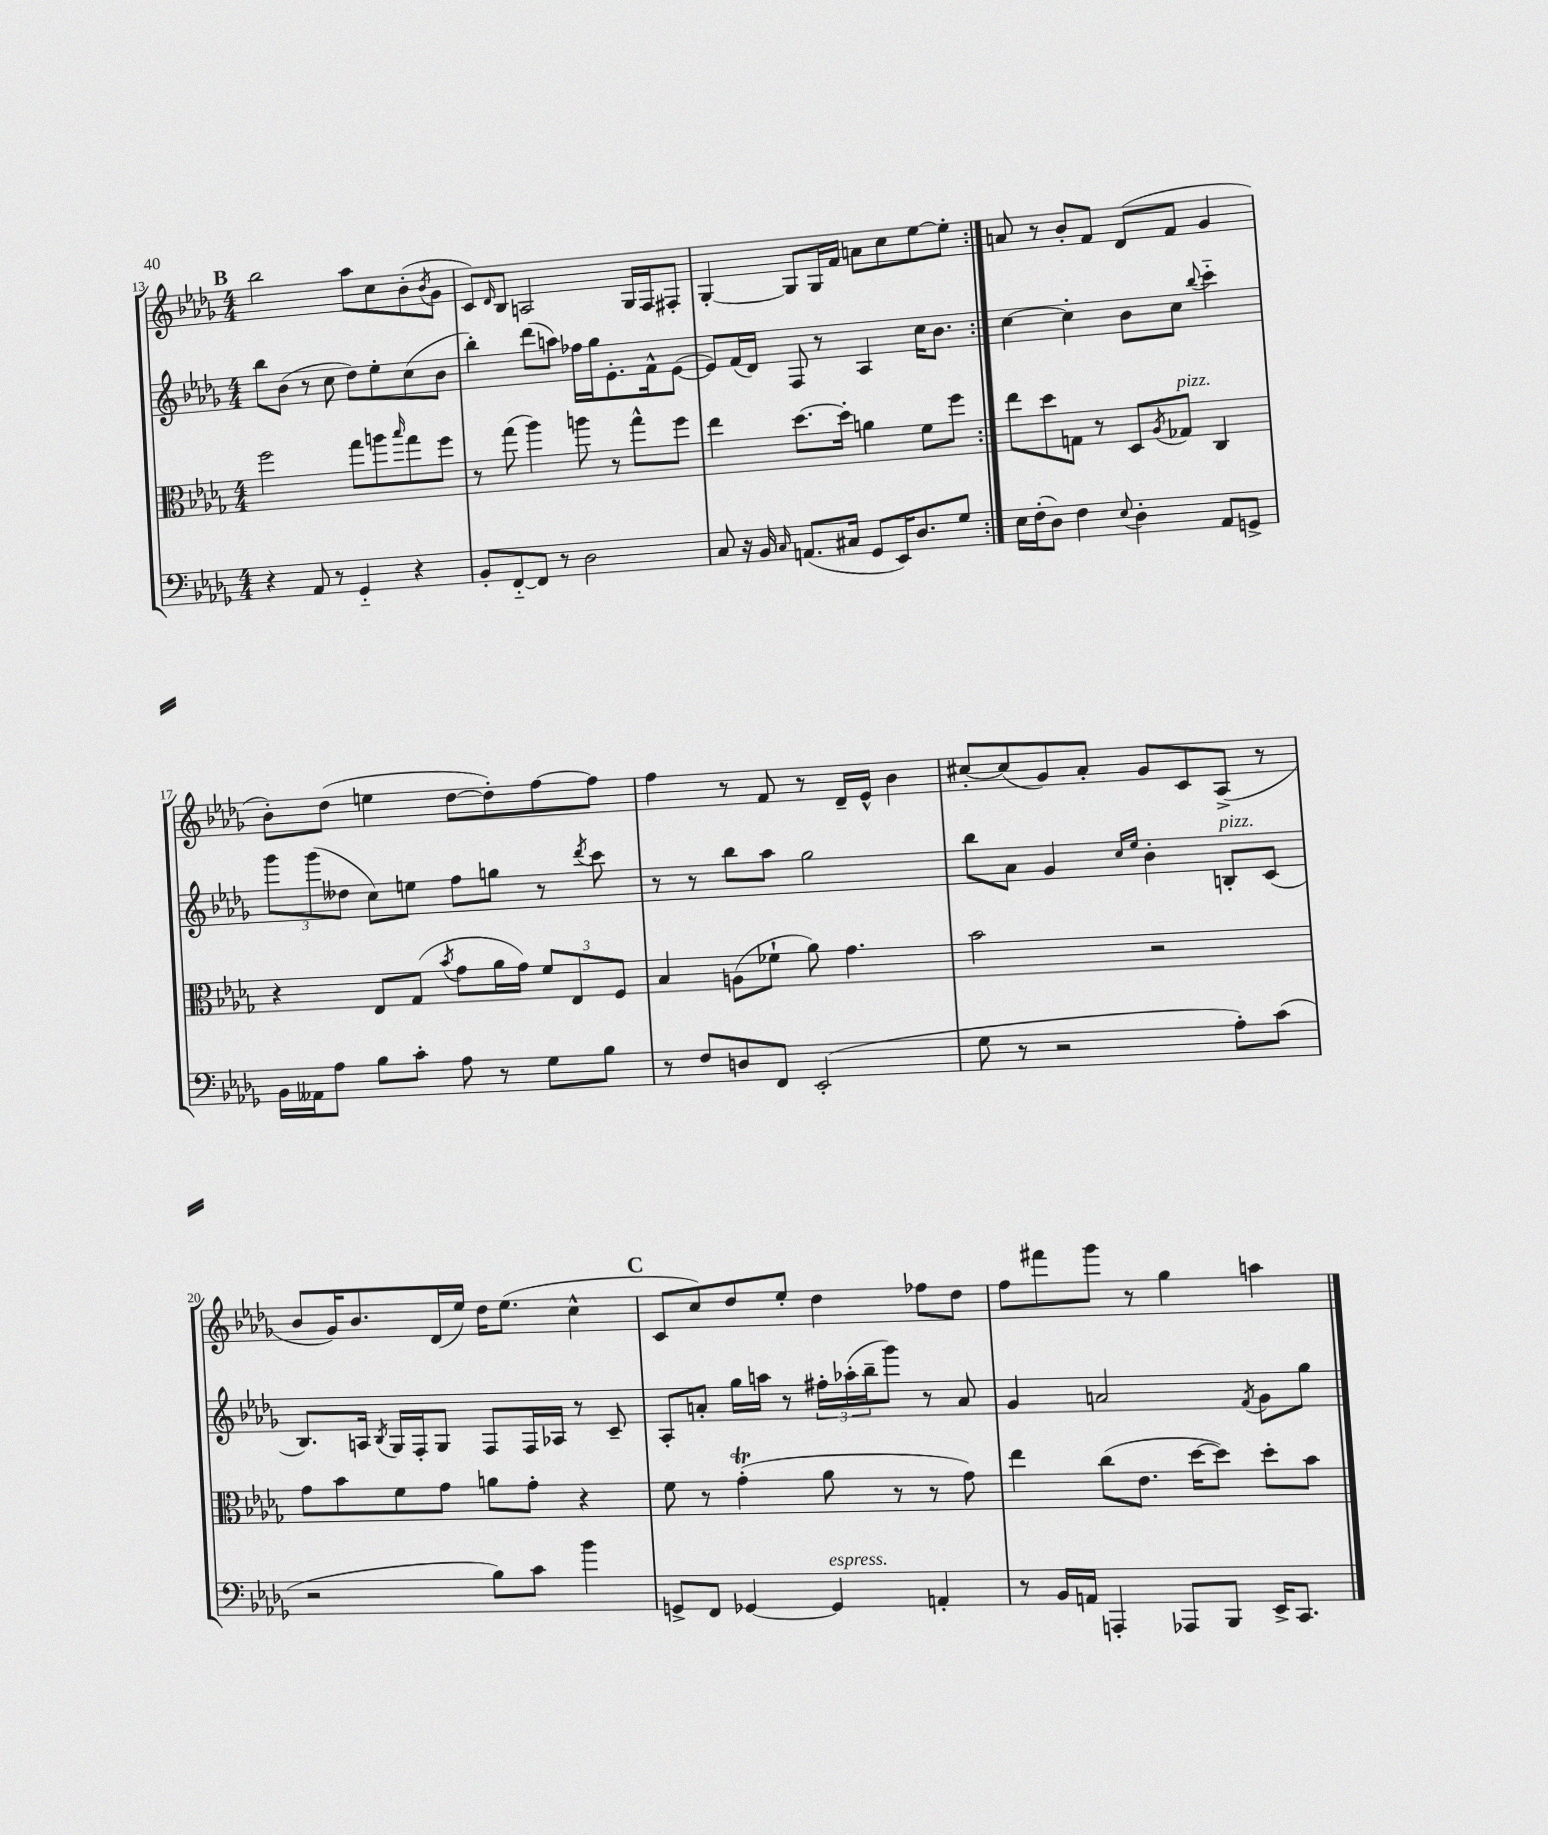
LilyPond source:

<<
\new StaffGroup <<
\new Staff = "s0" {
    \clef treble \key des \major \numericTimeSignature \time 4/4
    \repeat volta 2 { \mark \markup { \bold "B" } bes''2 aes''8 c''8 bes'8-.( \acciaccatura { bes'8 } ges'8 |
    c'8) \grace { des'16 } bes8 a2 ges16 f16 fis8-. |
    ges4~-. ges8 ges16 f'16 a'8 c''8 ees''8~ ees''8-. | }
    a'8 r8 bes'8-. f'8 des'8( f'8 ges'4 |
    bes'8-.) des''8( e''4 des''8~ des''8-.) f''8~ f''8 |
    f''4 r8 f'8 r8 des'16-- ees'16-^ bes'4 |
    cis''8~-. cis''8( ges'8) aes'8-. ges'8 c'8 aes8->( r8 |
    bes'8 ges'16) bes'8. des'16( ees''16) des''16 ees''8.( c''4-^ |
    \mark \markup { \bold "C" } c'8 c''8) des''8 ees''8-. des''4 fes''8 des''8 |
    f''8 fis'''8 ges'''8 r8 ges''4 a''4 \bar "|." |
}
\new Staff = "s1" {
    \clef treble \key des \major \numericTimeSignature \time 4/4
    \repeat volta 2 { \mark \markup { \bold "B" } bes''8 bes'8( r8 c''8 des''8) ees''8-. c''8( bes'8 |
    bes''4-.) des'''8( a''8) fes''16 ges''16 ees'8.-. f'16-^ ees'8~( |
    ees'8) f'16( des'16) f8 r8 aes4 c''16 bes'8. | }
    c''4~ c''4-. bes'8 c''8 \appoggiatura { bes''8 } c'''4-_ |
    \tuplet 3/2 { ges'''8 ges'''8( deses''8 } c''8) e''8 f''8 g''8 r8 \acciaccatura { des'''8 } c'''8 |
    r8 r8 bes''8 aes''8 ges''2 |
    bes''8 aes'8 ges'4 \grace { c''16 ees''16 } bes'4-. b8-.^\markup { \italic "pizz." } c'8( |
    bes8.) a16 \acciaccatura { bes8 } ges16 f16-. ges8 f8 f16 aes16 r8 c'8-- |
    \mark \markup { \bold "C" } aes8-. a'8-. ges''16 a''16 r8 \tuplet 3/2 { fis''16-. aes''16-.( bes''16-- } ges'''8) r8 a'8 |
    ges'4 a'2 \acciaccatura { f'8 } ges'8 ges''8 \bar "|." |
}
\new Staff = "s2" {
    \clef alto \key des \major \numericTimeSignature \time 4/4
    \repeat volta 2 { \mark \markup { \bold "B" } f''2 ges''8 a''8 \grace { bes''16 } ges''8 f''8 |
    r8 ges''8( aes''4) a''8 r8 ges''8-^ f''8 |
    ees''4 des''8.~ des''16-. a'4 f'8 f''8 | }
    ees''8 des''8 g8 r8 des8 \acciaccatura { aes8 } ges8^\markup { \italic "pizz." } c4 |
    r4 ees8 ges8( \acciaccatura { bes'8 } ges'8 aes'16 ges'16) \tuplet 3/2 { f'8 ees8 f8 } |
    bes4 a8( fes'8-! aes'8) ges'4. |
    bes'2 r2 |
    ges'8 bes'8 f'8 ges'8 a'8 ges'8-. r4 |
    \mark \markup { \bold "C" } f'8 r8 ges'4-.\trill( aes'8 r8 r8 ges'8) |
    ees''4 c''8( ees'8. des''16~ des''8) des''8-. bes'8 \bar "|." |
}
\new Staff = "s3" {
    \clef bass \key des \major \numericTimeSignature \time 4/4
    \repeat volta 2 { \mark \markup { \bold "B" } r4 aes,8 r8 ges,4-_ r4 |
    bes,8-. f,8~-_ f,8 r8 des2 |
    c8 r16 bes,16 \grace { c16 } a,8.( cis16 ges,8 ees,16) des8. ges8 | }
    ees16 f16-.( des8) f4 \appoggiatura { ees8 } des4-. aes,8 g,8-> |
    bes,16 aeses,16 aes8 bes8 c'8-. aes8 r8 ges8 bes8 |
    r8 f8 d8 f,8 ees,2-.( |
    ges8 r8 r2 aes8-.) c'8( |
    r2 bes8) c'8 bes'4 |
    \mark \markup { \bold "C" } g,8-> f,8 ges,4~ ges,4^\markup { \italic "espress." } a,4-. |
    r8 bes,16 a,16 a,,4-. aes,,8 bes,,8 ees,16-> c,8. \bar "|." |
}
>>
>>
\layout { \context { \Score currentBarNumber = #13 } }
